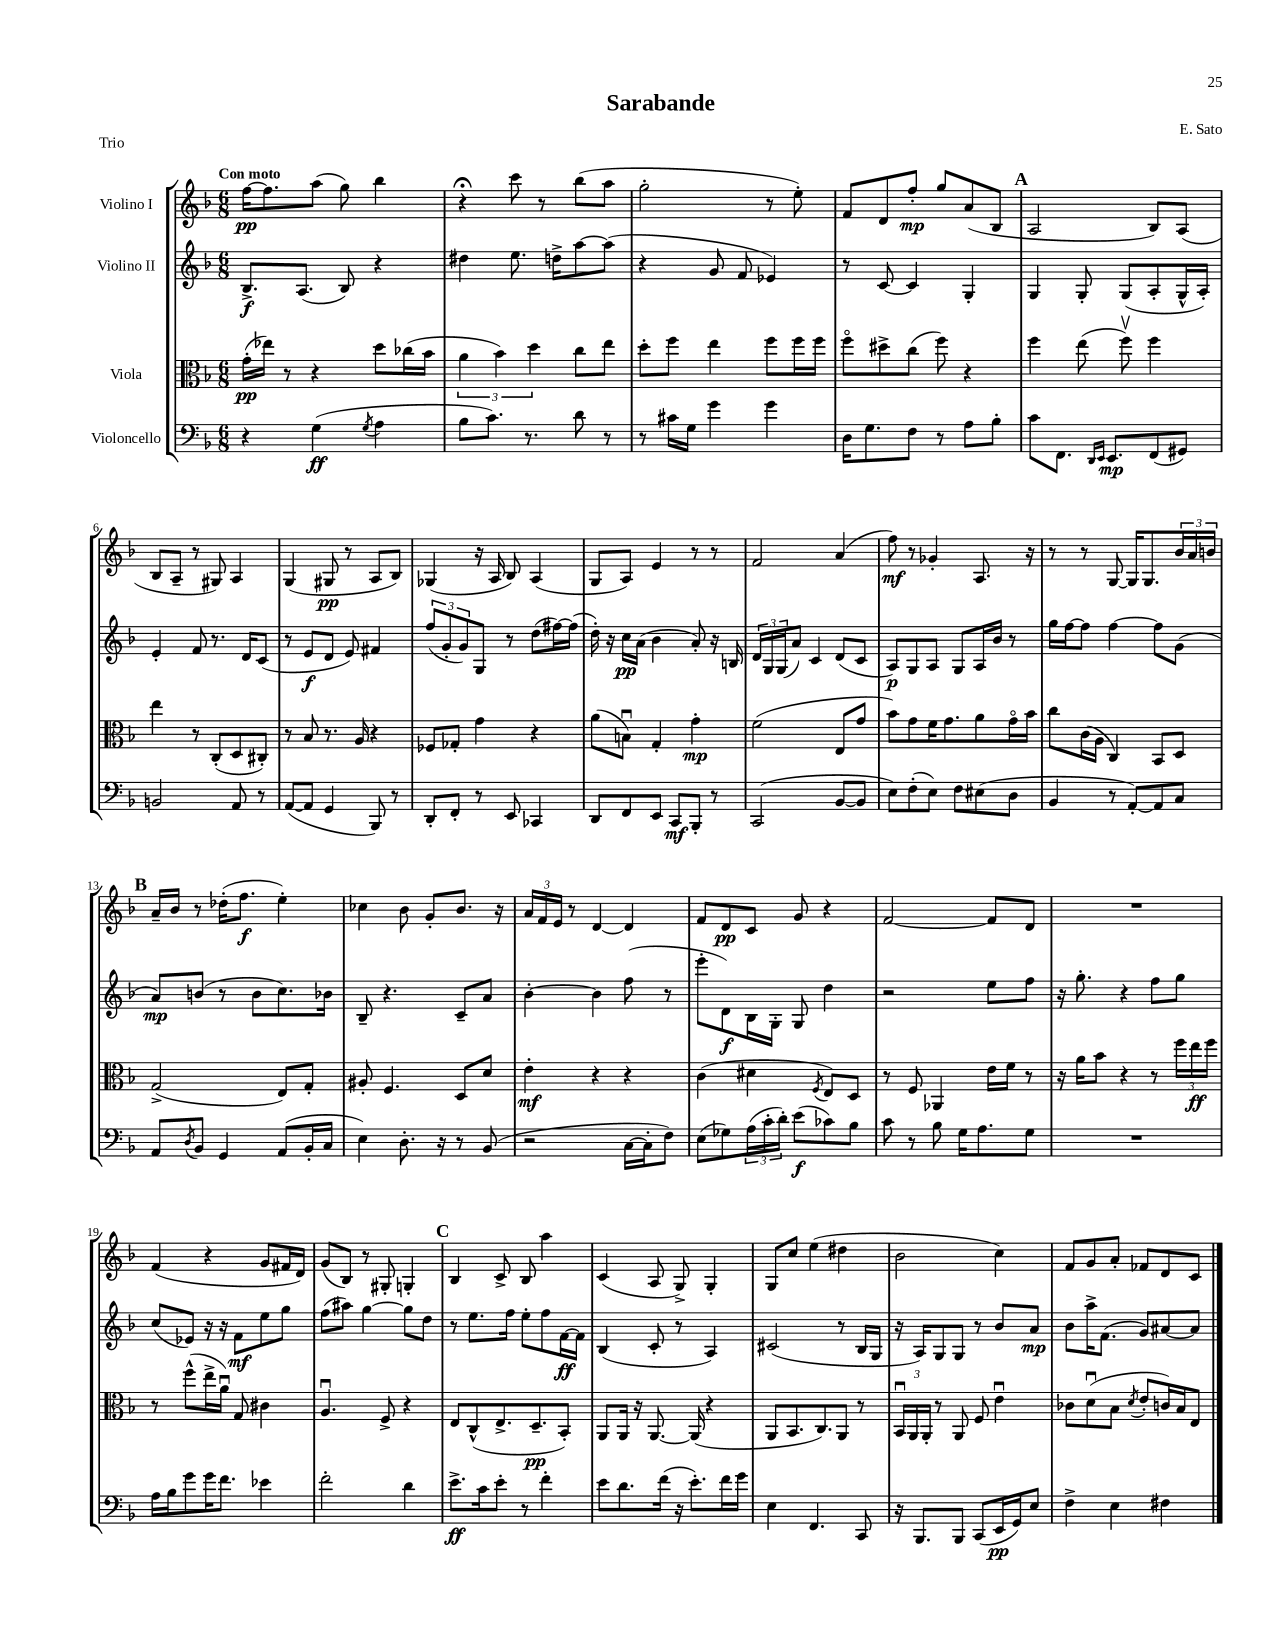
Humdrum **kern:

**kern	**kern	**kern	**kern
*staff4	*staff3	*staff2	*staff1
*clefF4	*clefC3	*clefG2	*clefG2
*k[b-]	*k[b-]	*k[b-]	*k[b-]
*M6/8	*M6/8	*M6/8	*M6/8
4r	(16g'	8.B-^	[16ff
.	16ee-)	.	8.ff]
.	8r	.	.
.	.	(8.A	.
(4G	4r	.	(8aa
.	.	8B-)	8gg)
8qG	.	.	.
4A	8dd	4r	4bb-
.	(16cc-	.	.
.	16b-	.	.
=	=	=	=
8B-	6a	4dd#	4r;
8.c)	.	.	.
.	6b-)	.	.
.	.	8.ee	8ccc
8.r	.	.	.
.	6dd	.	.
.	.	.	8r
.	.	16dd^	.
8d	8cc	[8aa	(8bb-
8r	8ee	(8aa]	8aa
=	=	=	=
8r	8dd'	4r	2gg'
16c#	8ff	.	.
16G	.	.	.
4g	4ee	8g	.
.	.	8f	.
4g	8ff	4e-)	8r
.	16ff	.	8ee')
.	16ff	.	.
=	=	=	=
16D	8ffo	8r	8f
8.G	.	.	.
.	8dd#^	[8c	8d
8F	(8cc	4c]	8ff'
8r	8ff)	.	8gg
8A	4r	4G'	(8a
8B-'	.	.	8B-
=	=	=	=
8c	4ff	4G	2A
8.FF	.	.	.
.	(8ee	8G'	.
16qqDD	.	.	.
16qqEE	.	.	.
8.EE	.	.	.
.	8ffv)	(8G	.
(8FF	4ff	8A'	8B-)
8GG#)	.	16G^^	(8A
.	.	16A')	.
=	=	=	=
2BB	4ee	4e'	8B-
.	.	.	8A~
.	8r	8f	8r
.	(8C'	8.r	8G#)
8AA	8D	.	4A
.	.	16d	.
8r	8C#')	(8c	.
=	=	=	=
([8AA	8r	8r	(4G
8AA]	8B-	8e	.
4GG	8.r	8d	8G#
.	.	8e)	8r
.	16A	.	.
8BBB-)	4r	4f#	8A
8r	.	.	8B-)
=	=	=	=
8DD'	8F-	(12ff	(4G-
.	.	12g'	.
8FF'	8G-'	.	.
.	.	12g)	.
8r	4g	8G	16r
.	.	.	16A
8EE	.	8r	8B-)
4CC-	4r	(8dd	(4A
.	.	[16ff#)	.
.	.	(16ff#]	.
=	=	=	=
8DD	(8a	16dd')	8G
.	.	16r	.
8FF	8Bu)	16cc	8A)
.	.	(16a	.
8EE	4G'	4b-	4e
8CC	.	.	.
8BBB-'	4g'	8a')	8r
8r	.	16r	8r
.	.	16B	.
=	=	=	=
(2CC	(2f	24d	2f
.	.	24G	.
.	.	(24G	.
.	.	8a)	.
.	.	4c	.
[8BB-	8E	(8d	(4a
8BB-]	8g	8c	.
=	=	=	=
8E)	8b-)	8A)	8ff)
(8F'	8g	8G	8r
8E)	16f	8A	4g-'
.	8.g	.	.
8F	.	8G	.
(8E#	8a	16A	8.A
.	.	16b-	.
8D	16go	8r	.
.	16b-	.	16r
=	=	=	=
4BB-	8cc	16gg	8r
.	.	[16ff	.
.	(16c	8ff]	8r
.	16A	.	.
8r	4C)	[4ff	[8G
[8AA')	.	.	16G]
.	.	.	8.G
8AA]	8BB-	8ff]	.
8C	8D	(8g	24b-
.	.	.	24a
.	.	.	24b
=	=	=	=
8AA	(2G^	8a)	16a~
.	.	.	16b-
8qD	.	.	.
8BB-	.	(8b	8r
4GG	.	8r	(16dd-'
.	.	.	8.ff
.	.	8b	.
(8AA	8E)	8.cc)	4ee')
16BB-'	8G'	.	.
16C	.	16b-	.
=	=	=	=
4E)	8A#'	8B-~	4cc-
.	4.F	4.r	.
8.D'	.	.	8b-
.	.	.	8g'
16r	.	.	.
8r	8D	8c~	8.b-
(8BB-	8d	8a	.
.	.	.	16r
=	=	=	=
2r	4e'	[4b-'	24a
.	.	.	24f
.	.	.	24e
.	.	.	8r
.	4r	4b-]	[4d
[16C	4r	(8ff	4d]
16C']	.	.	.
8F)	.	8r	.
=	=	=	=
(8E	(4c	8eee'	8f
8G-)	.	8d)	8d
(24A	4d#	16B-	8c
24c'	.	.	.
.	.	16G'	.
24d')	.	.	.
(8e	.	8G	8g
.	8qF	.	.
8c-)	8E)	4dd	4r
8B-	8D	.	.
=	=	=	=
8c	8r	2r	[2f
8r	8F	.	.
8B-	4AA-	.	.
16G	.	.	.
8.A	.	.	.
.	16e	8ee	8f]
.	16f	.	.
8G	8r	8ff	8d
=	=	=	=
2.r	16r	16r	2.r
.	16a	8.gg'	.
.	8b-	.	.
.	4r	4r	.
.	8r	8ff	.
.	24ff	8gg	.
.	24ee	.	.
.	24ff	.	.
=	=	=	=
16A	8r	(8cc	(4f
16B-	.	.	.
8g	(8ff^^	8e-)	.
16g	16ee^	16r	4r
8.f	16au)	16r	.
.	8G	8f	.
4e-	4c#	8ee	8g
.	.	8gg	16f#
.	.	.	16d)
=	=	=	=
2f'	4.Au	(8ff	(8g
.	.	8aa#)	8B-)
.	.	[4gg	8r
.	8F^	.	8G#'
4d	4r	8gg]	4G'
.	.	8dd	.
=	=	=	=
8.e^	8E	8r	4B-
.	(8C^^	8.ee	.
16c	.	.	.
8e'	8.E^	.	8c^
.	.	16ff	.
8r	.	8ee'	8B-
.	8.D~	.	.
4f'	.	8ff	4aa
.	8BB-')	[16f	.
.	.	16f]	.
=	=	=	=
8e	8AA	(4B-	(4c
8.d	16AA	.	.
.	16r	.	.
.	[8.AA	8c'	8A
(16f	.	.	.
16r	.	8r	8G^)
8.e')	(16AA]	.	.
.	4r	4A)	4G'
16f	.	.	.
16g	.	.	.
=	=	=	=
4E	8AA	(2c#	8G
.	8.BB-	.	8cc
4.FF	.	.	(4ee
.	8.C)	.	.
.	8AA	8r	4dd#
8CC	8r	16B-	.
.	.	16G	.
=	=	=	=
16r	24BB-u	16r	2b-
.	24AA	.	.
8.BBB-	.	16A)	.
.	24AA'	.	.
.	8r	8G	.
8BBB-	8AA	8G	.
(8CC	8F	8r	.
16EE	4eu	8b-	4cc)
16GG)	.	.	.
8E	.	8a	.
=	=	=	=
4F^	8c-	8b-	8f
.	(8du	16aa^	8g
.	.	(8.f	.
4E	8B-	.	8a'
.	8qd	.	.
.	8e'	8g)	8f-
4F#	16c)	[8a#	8d
.	16B-	.	.
.	8E	8a#]	8c
==	==	==	==
*-	*-	*-	*-
